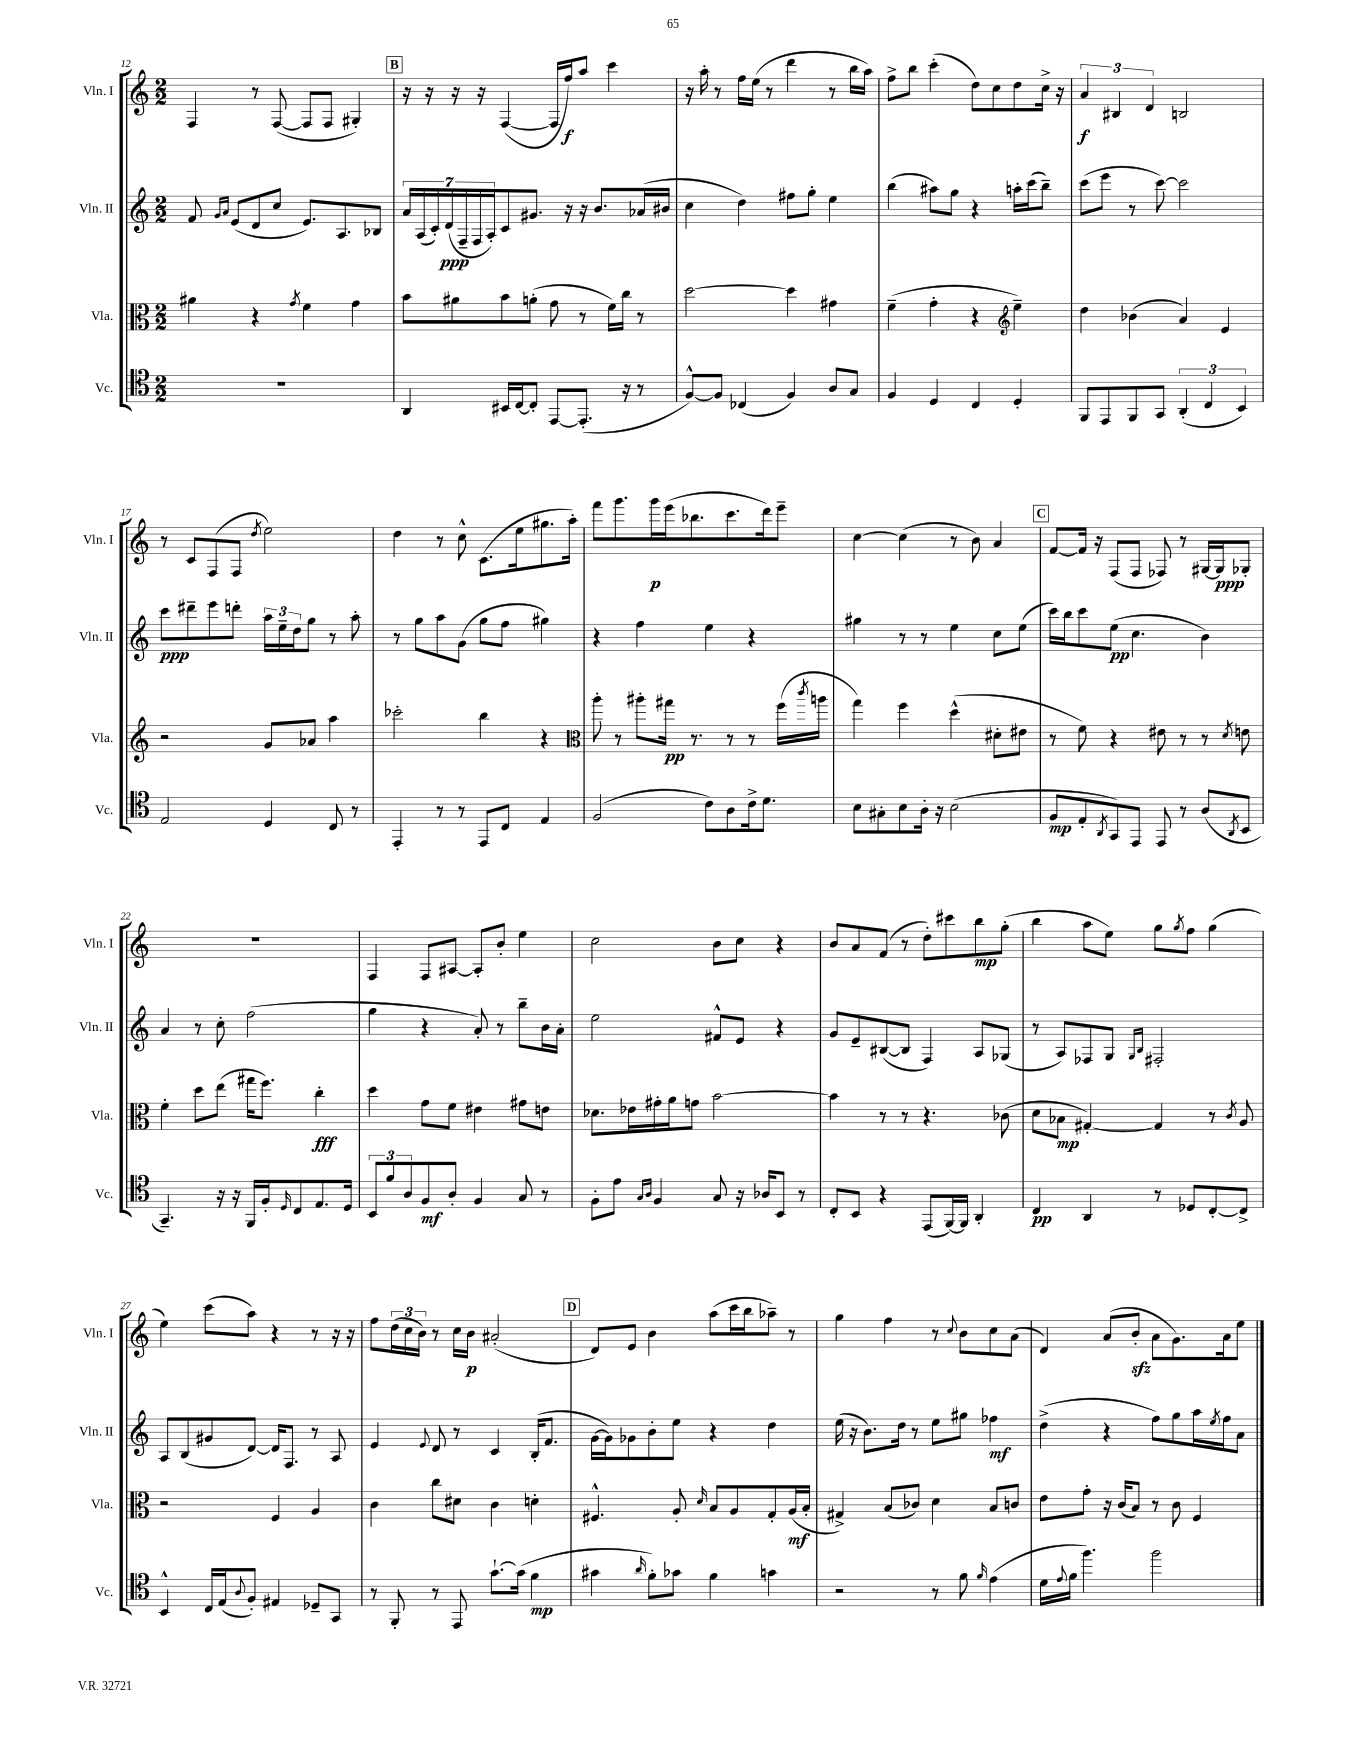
<<
\new StaffGroup <<
\new Staff = "s0" \with { instrumentName = "Vln. I" shortInstrumentName = "Vln. I" } {
    \clef treble \key c \major \numericTimeSignature \time 2/2
    f4 r8 f8~( f8 f8 gis4-.) |
    \mark \markup { \box "B" } r16 r16 r16 r16 f4~( f16 f''16\f) a''8 c'''4 |
    r16 a''16-. r8 f''16 e''16( r8 d'''4 r8 b''16 a''16) |
    f''8-> b''8 c'''4-.( d''8) c''8 d''8 c''16-> r16 |
    \tuplet 3/2 { a'4\f bis4 d'4 } b2 |
    r8 c'8 f8( f8 \acciaccatura { d''8 } e''2) |
    d''4 r8 c''8-^ c'8.( e''16 gis''8. a''16-.) |
    f'''8 g'''8. g'''16\p e'''16( bes''8. c'''8. d'''16) e'''8-- |
    c''4~ c''4( r8 b'8) a'4 |
    \mark \markup { \box "C" } f'8~ f'16 r16 f8( f8 fes8) r8 gis16~ gis16\ppp ges8-. |
    R1 |
    f4 f8 ais8~ ais8-. b'8-. e''4 |
    c''2 b'8 c''8 r4 |
    b'8 a'8 f'8( r8 d''8-.) cis'''8 b''8\mp g''8-.( |
    b''4 a''8 e''8) g''8 \acciaccatura { g''8 } f''8 g''4( |
    e''4) c'''8( a''8) r4 r8 r16 r16 |
    f''8 \tuplet 3/2 { d''16( c''16 b'16) } r8 c''16 b'16\p ais'2-.( |
    \mark \markup { \box "D" } d'8) e'8 b'4 a''8( c'''16 b''16 aes''8--) r8 |
    g''4 f''4 r8 \appoggiatura { c''8 } b'8 c''8 a'8( |
    d'4) a'8( b'8-.\sfz a'8 g'8.) a'16 e''8 \bar "|." |
}
\new Staff = "s1" \with { instrumentName = "Vln. II" shortInstrumentName = "Vln. II" } {
    \clef treble \key c \major \numericTimeSignature \time 2/2
    f'8 \grace { g'16 a'16 } e'8( d'8 c''8 e'8.) a8. bes8 |
    \mark \markup { \box "B" } \tuplet 7/4 { a'16 a16( c'16-.) d'16\ppp( f16-- f16 a16-.) } c'8 gis'8. r16 r16 b'8. aes'16( bis'16 |
    c''4 d''4) fis''8 g''8-. e''4 |
    b''4( ais''8) g''8 r4 a''16-. c'''16( b''8--) |
    c'''8( e'''8 r8 c'''8~) c'''2 |
    c'''8\ppp dis'''8-- e'''8 d'''8-. \tuplet 3/2 { a''16 e''16-- d''16 } g''8 r8 a''8-. |
    r8 g''8 a''8 g'8( g''8 f''8 gis''4) |
    r4 f''4 e''4 r4 |
    gis''4 r8 r8 e''4 c''8 e''8( |
    \mark \markup { \box "C" } c'''16) b''16 c'''8 e''8\pp( c''4. b'4) |
    a'4 r8 c''8-. f''2( |
    g''4 r4 a'8-.) r8 b''8-- b'16 a'16-. |
    e''2 fis'8-^ e'8 r4 |
    g'8 e'8-- bis8~( bis8 f4) a8 ges8( |
    r8 a8) fes8 g8 \grace { g16 b16 } fis2-. |
    a8 b8( gis'8 d'8~) d'16 f8. r8 a8 |
    e'4 \appoggiatura { e'8 } d'8 r8 c'4 b16-.( f'8. |
    \mark \markup { \box "D" } g'16~ g'16) ges'8 b'8-. e''8 r4 d''4 |
    e''16( r16 b'8.) d''16 r8 e''8 gis''8 fes''4\mf |
    d''4->( r4 f''8) g''8 a''16 \acciaccatura { e''8 } f''16 a'8 \bar "|." |
}
\new Staff = "s2" \with { instrumentName = "Vla." shortInstrumentName = "Vla." } {
    \clef alto \key c \major \numericTimeSignature \time 2/2
    ais'4 r4 \acciaccatura { g'8 } f'4 g'4 |
    \mark \markup { \box "B" } b'8 ais'8 b'8 a'8-.( g'8 r8 f'16) c''16 r8 |
    d''2~ d''4 gis'4 |
    f'4--( g'4-. r4 \clef treble e''4--) |
    d''4 bes'4( a'4) e'4 |
    r2 g'8 aes'8 a''4 |
    ces'''2-. b''4 r4 |
    \clef alto a''8-. r8 ais''8-. gis''16\pp r8. r8 r8 f''16( \acciaccatura { c'''8 } a''16 |
    g''4) f''4 d''4-^( dis'8-. eis'8 |
    \mark \markup { \box "C" } r8 f'8) r4 eis'8 r8 r8 \acciaccatura { d'8 } e'8 |
    f'4-. d''8 e''8( gis''16 f''8.) c''4-.\fff |
    d''4 g'8 f'8 eis'4 gis'8 e'8 |
    des'8. ees'16 gis'16-. a'16 g'8 b'2~ |
    b'4 r8 r8 r4. ces'8( |
    d'8 bes8\mp gis4~-.) gis4 r8 \acciaccatura { c'8 } a8 |
    r2 f4 a4 |
    c'4 c''8 dis'8 c'4 d'4-. |
    \mark \markup { \box "D" } fis4.-^ a8-. \grace { d'16 } b8 a8 g8-. a16\mf( b16-. |
    gis4->) b8( ces'8) d'4 b8 c'8 |
    e'8 g'8-. r16 c'16( b8) r8 c'8 f4 \bar "|." |
}
\new Staff = "s3" \with { instrumentName = "Vc." shortInstrumentName = "Vc." } {
    \clef tenor \key c \major \numericTimeSignature \time 2/2
    R1 |
    \mark \markup { \box "B" } a,4 bis,16 c16~ c8-. e,8~ e,8.-.( r16 r8 |
    f8~-^) f8 ces4( f4) a8 g8 |
    f4 d4 c4 d4-. |
    f,8 e,8 f,8 g,8 \tuplet 3/2 { a,4-.( c4 b,4) } |
    e2 d4 c8 r8 |
    e,4-. r8 r8 e,8 c8 e4 |
    f2( c'8) a8 c'16-> d'8. |
    b8 gis8-. b8 a16-. r16 b2( |
    \mark \markup { \box "C" } f8\mp e8-. \acciaccatura { a,8 } g,8) e,8 e,8 r8 a8( \acciaccatura { a,8 } b,8 |
    g,4.--) r16 r16 f,16 f16-. \grace { d16 } c8 e8. d16 |
    \tuplet 3/2 { b,8 f'8 a8 } f8\mf a8-. f4 g8 r8 |
    f8-. e'8 \grace { g16 a16 } f4 g8 r16 aes16 b,8 r8 |
    c8-. b,8 r4 e,8( f,16~) f,16 a,4-. |
    c4\pp a,4 r8 des8 c8~-. c8-> |
    b,4-^ c16 e16( \appoggiatura { a8 } f8-.) eis4 des8-- g,8 |
    r8 f,8-. r8 e,8 g'8.~-! g'16( f'4\mp |
    \mark \markup { \box "D" } gis'4 \grace { a'16 } f'8-.) ges'8 f'4 g'4 |
    r2 r8 f'8 \grace { f'16 } e'4( |
    d'16 \appoggiatura { e'8 } f'16 f''4.) f''2 \bar "|." |
}
>>
>>
\layout { \context { \Score currentBarNumber = #12 } }
